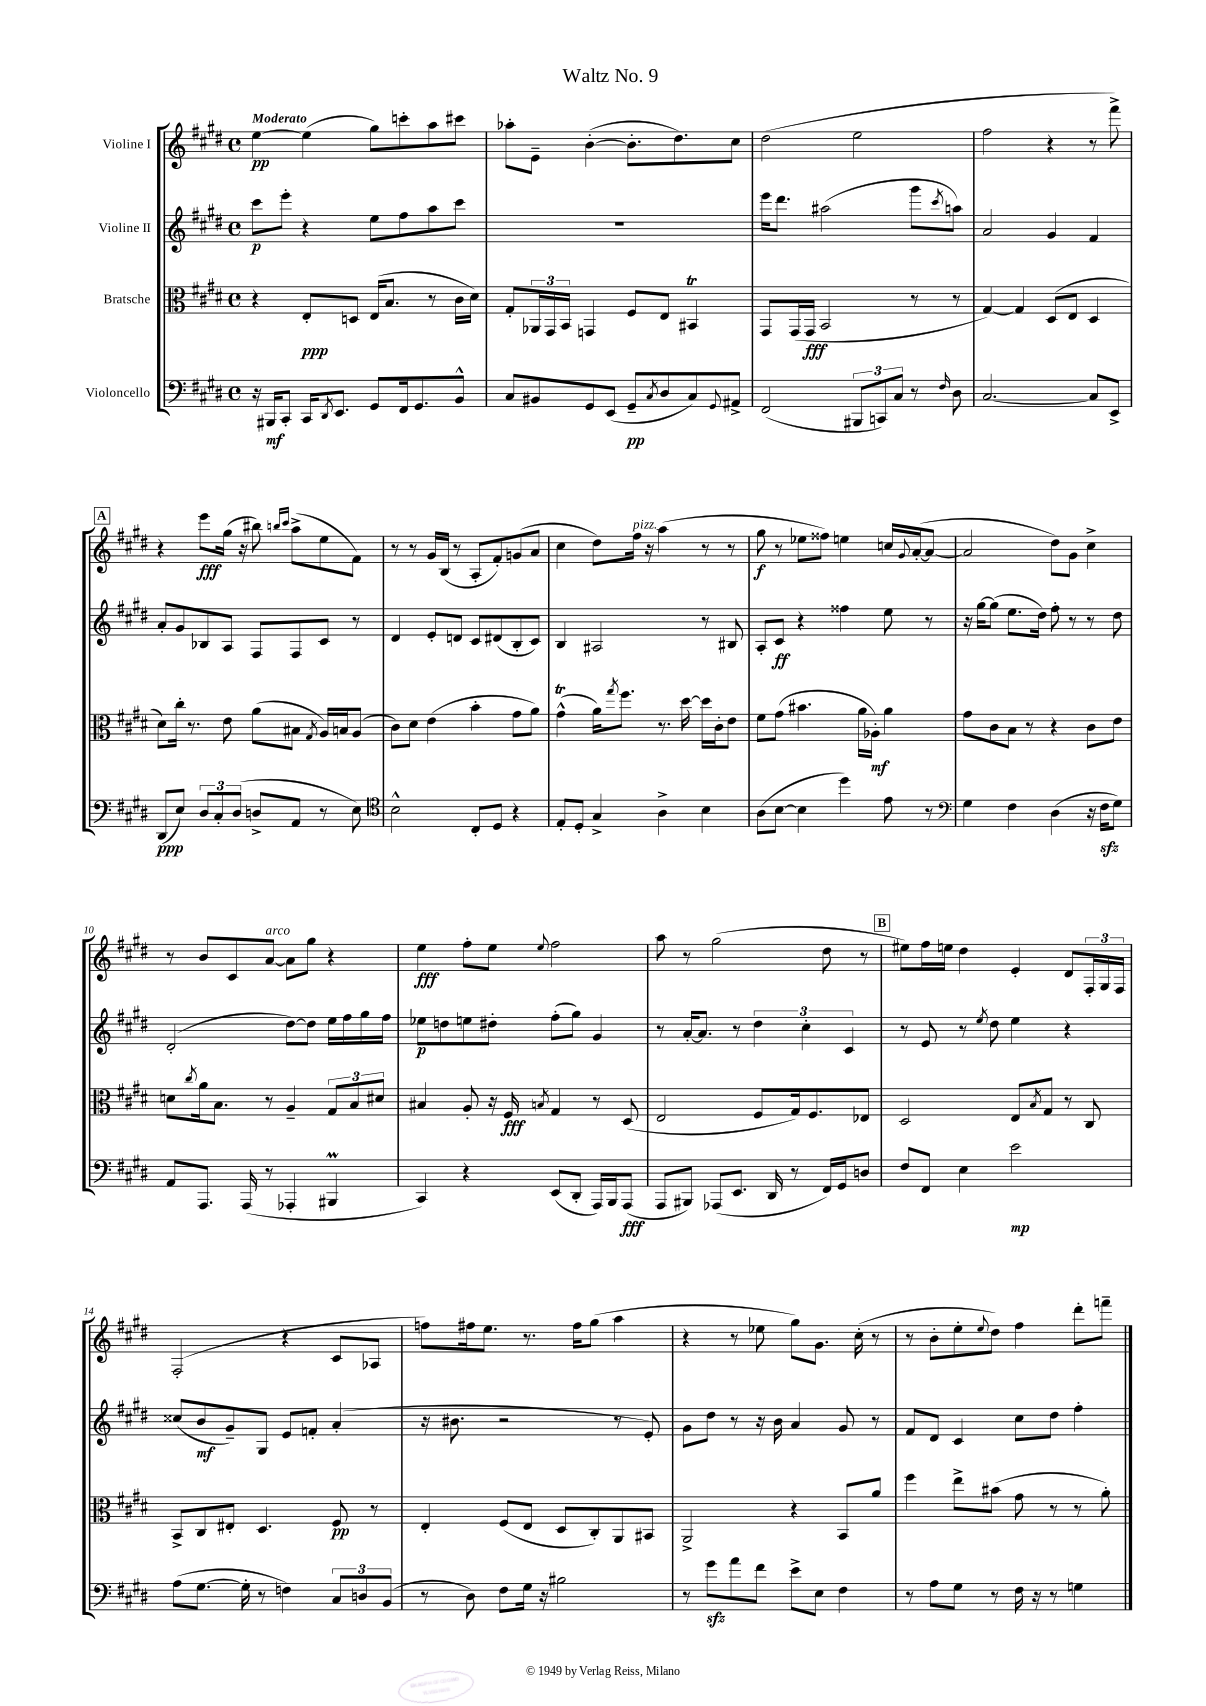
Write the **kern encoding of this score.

**kern	**dynam	**kern	**dynam	**kern	**dynam	**kern	**dynam
*part4	*part4	*part3	*part3	*part2	*part2	*part1	*part1
*staff4	*staff4	*staff3	*staff3	*staff2	*staff2	*staff1	*staff1
*I"Violoncello	*	*I"Bratsche	*	*I"Violine II	*	*I"Violine I	*
*clefF4	*	*clefC3	*	*clefG2	*	*clefG2	*
*k[f#c#g#d#]	*	*k[f#c#g#d#]	*	*k[f#c#g#d#]	*	*k[f#c#g#d#]	*
*M4/4	*	*M4/4	*	*M4/4	*	*M4/4	*
*met(c)	*	*met(c)	*	*met(c)	*	*met(c)	*
=1	=1	=1	=1	=1	=1	=1	=1
!	!	!	!	!	!	!LO:TX:a:B:t=Moderato	!
16r	.	4r	.	8ccc#\L	p	[4ee\	pp
16BBB#X/KL	mf	.	.	.	.	.	.
8CC#'/J	.	.	.	8eee'\J	.	.	.
16CC#/KL	.	8E'/L	ppp	4r	.	(4ee\]	.
8qDD#/	.	.	.	.	.	.	.
8.EE/J	.	.	.	.	.	.	.
.	.	8Dn/J	.	.	.	.	.
8GG#/L	.	(16E/KL	.	8ee\L	.	8gg#\L)	.
.	.	8.B/J	.	.	.	.	.
16FF#/k	.	.	.	8ff#\	.	8cccn'\	.
8.GG#/	.	.	.	.	.	.	.
.	.	8r	.	8aa\	.	8aa\	.
8BB^^/J	.	16c#\LL	.	8ccc#\J	.	8ccc#X\J	.
.	.	16d#\JJ)	.	.	.	.	.
=2	=2	=2	=2	=2	=2	=2	=2
8C#/L	.	8G#'/L	.	1r	.	8aa-X'\L	.
8BB#X/	.	24AA-X/L	.	.	.	8e~\J	.
.	.	24GG#/	.	.	.	.	.
.	.	24BB/JJ	.	.	.	.	.
8GG#/	.	4GGn/	.	.	.	([4b'\	.
(8EE/J	.	.	.	.	.	.	.
8GG#~/L	pp	8F#/L	.	.	.	8.b'\L]	.
8qC#/	.	.	.	.	.	.	.
8D#/	.	8E/J	.	.	.	.	.
.	.	.	.	.	.	8.dd#\)	.
8C#/)	.	4BB#Xt/	.	.	.	.	.
8qqGG#/	.	.	.	.	.	.	.
8AA#X^/J	.	.	.	.	.	8cc#\J	.
=3	=3	=3	=3	=3	=3	=3	=3
(2FF#/	.	8GG#/L	.	16eee\KL	.	(2dd#\	.
.	.	.	.	8.ddd#\J	.	.	.
.	.	(16GG#/L	.	.	.	.	.
.	.	16GG#/JJ	fff	.	.	.	.
.	.	2BB/	.	(2aa#X\	.	.	.
12BBB#X/L	.	.	.	.	.	2ee\	.
12CCn/)	.	.	.	.	.	.	.
12C#/J	.	.	.	.	.	.	.
8r	.	8r	.	8ggg#\L	.	.	.
16qqF#/	.	.	.	8qccc#/	.	.	.
8D#\	.	8r	.	8aan\J)	.	.	.
=4	=4	=4	=4	=4	=4	=4	=4
[2.C#/	.	[4G#/)	.	2a/	.	2ff#\	.
.	.	4G#/]	.	.	.	.	.
.	.	(8D#/L	.	4g#/	.	4r	.
.	.	8E/J	.	.	.	.	.
8C#/L]	.	4D#/	.	4f#/	.	8r	.
8EE^/J	.	.	.	.	.	8fff#^\)	.
!!LO:LB:g=z
!!LO:REH:place=s1:t=A
=5	=5	=5	=5	=5	=5	=5	=5
(8DD#/L	ppp	8d#\L)	.	8a'/L	.	4r	.
8E/J)	.	16cc#'\Jk	.	8g#/	.	.	.
.	.	8.r	.	.	.	.	.
12D#/L	.	.	.	8B-X/	.	8eee\L	fff
12C#'/	.	.	.	.	.	.	.
.	.	8e\	.	8A/J	.	(16gg#\Jk	.
(12D#/J	.	.	.	.	.	.	.
.	.	.	.	.	.	16r	.
8Dn^/L	.	(8a\L	.	8F#/L	.	8bb#X\)	.
.	.	.	.	.	.	16qqbbn/LL	.
.	.	.	.	.	.	16qqccc#/JJ	.
8AA/J	.	8B#X\J	.	8F#/	.	(8aa^\L	.
.	.	8qG#/	.	.	.	.	.
8r	.	16A/LL)	.	8c#/J	.	8ee\	.
.	.	16Bn/J	.	.	.	.	.
8E\)	.	(8A/J	.	8r	.	8f#\J)	.
=6	=6	=6	=6	=6	=6	=6	=6
*clefC4	*	*	*	*	*	*	*
2B^^\	.	8c#\L)	.	4d#/	.	8r	.
.	.	8d#\J	.	.	.	8r	.
.	.	(4e\	.	8e'/L	.	16g#/LL	.
.	.	.	.	.	.	(16B/JJ	.
.	.	.	.	8dn/J	.	8r	.
8C#'/L	.	4b'\	.	8c#/L	.	8A'/L	.
8D#/J	.	.	.	(8d#X/	.	8f#'/)	.
4r	.	8g#\L	.	8B'/	.	(8gn/	.
.	.	8a\J)	.	8c#/J)	.	8a/J	.
=7	=7	=7	=7	=7	=7	=7	=7
8E'/L	.	(4g#t^^\	.	4B/	.	4cc#\	.
8D#'/J	.	.	.	.	.	.	.
4G#^/	.	16a\KL)	.	2A#X/	.	8dd#\L)	.
.	.	8qgg#/	.	.	.	.	.
.	.	8.ff#\J	.	.	.	.	.
!	!	!	!	!	!	!LO:TX:a:i:t=pizz.	!
.	.	.	.	.	.	16ff#\Jk	.
.	.	.	.	.	.	16r	.
4A^\	.	8.r	.	.	.	(4aa\	.
.	.	[16dd#\	.	.	.	.	.
4B\	.	16dd#\LL]	.	8r	.	8r	.
.	.	16c#'\J	.	.	.	.	.
.	.	8e\J	.	8B#X/	.	8r	.
=8	=8	=8	=8	=8	=8	=8	=8
(8A\L	.	8f#\L	.	8A'/L	.	8gg#\	f
[8B\J	.	(8g#\J	.	8c#/J	ff	8r	.
4B\]	.	4.b#X\	.	4r	.	8ee-X\L	.
.	.	.	.	.	.	8ff##X\J)	.
4dd#\)	.	.	.	4ff##X\	.	4een\	.
.	.	16a\LL	.	.	.	.	.
.	.	16A-X'\JJ)	mf	.	.	.	.
8e\	.	4a\	.	8ee\	.	16ccn/LL	.
.	.	.	.	.	.	8qqg#/	.
.	.	.	.	.	.	([16a'/J	.
8r	.	.	.	8r	.	8a/J_	.
=9	=9	=9	=9	=9	=9	=9	=9
*clefF4	*	*	*	*	*	*	*
4G#\	.	8g#\L	.	16r	.	2a/]	.
.	.	.	.	[16gg#\KL	.	.	.
.	.	8c#\	.	(8gg#\J]	.	.	.
4F#\	.	8B\J	.	8.ee\L	.	.	.
.	.	8r	.	.	.	.	.
.	.	.	.	16dd#\Jk)	.	.	.
(4D#\	.	4r	.	8ff#'\	.	8dd#\L)	.
.	.	.	.	8r	.	8g#\J	.
16r	.	8c#\L	.	8r	.	4cc#^\	.
16F#zz\KL	.	.	.	.	.	.	.
8G#\J)	.	8e\J	.	8dd#\	.	.	.
!!LO:LB:g=z
=10	=10	=10	=10	=10	=10	=10	=10
8AA/L	.	8dn\L	.	(2d#'/	.	8r	.
.	.	8qcc#/	.	.	.	.	.
8.AAA/J	.	16a\k	.	.	.	8b/L	.
.	.	8.B\J	.	.	.	.	.
.	.	.	.	.	.	8c#/	.
(16AAA/	.	.	.	.	.	.	.
!	!	!	!	!	!	!LO:TX:a:i:t=arco	!
8r	.	8r	.	.	.	[8a/J	.
4AAA-X'/	.	4A~/	.	[8dd#\L)	.	8a\L]	.
.	.	.	.	8dd#\J]	.	8gg#\J	.
4BBB#Xm/	.	12G#/L	.	16ee\LL	.	4r	.
.	.	.	.	16ff#\	.	.	.
.	.	12B/	.	.	.	.	.
.	.	.	.	16gg#\	.	.	.
.	.	12d#X/J	.	.	.	.	.
.	.	.	.	16ff#\JJ	.	.	.
=11	=11	=11	=11	=11	=11	=11	=11
4CC#/)	.	4B#X/	.	8ee-X\L	p	4ee\	fff
.	.	.	.	8ddn\	.	.	.
4r	.	8A'/	.	8een\	.	8ff#'\L	.
.	.	16r	.	8dd#X'\J	.	8ee\J	.
.	.	16F#/	fff	.	.	.	.
.	.	8qBn/	.	.	.	8qqee/	.
(8EE/L	.	4G#/	.	(8ff#'\L	.	2ff#\	.
8DD#'/J	.	.	.	8gg#\J)	.	.	.
16AAA/LL)	.	8r	.	4g#/	.	.	.
16BBB/J	.	.	.	.	.	.	.
(8AAA/J	fff	(8D#/	.	.	.	.	.
=12	=12	=12	=12	=12	=12	=12	=12
8AAA/L	.	2E/	.	8r	.	8aa\	.
8BBB#X/J)	.	.	.	[16a'/KL	.	8r	.
.	.	.	.	8.a/J]	.	.	.
(8AAA-X/L	.	.	.	.	.	(2gg#\	.
8.EE/J	.	.	.	8r	.	.	.
.	.	8F#/L	.	6dd#\	.	.	.
16DD#/	.	.	.	.	.	.	.
8r	.	16G#/k)	.	.	.	.	.
.	.	.	.	6cc#'\	.	.	.
.	.	8.F#/	.	.	.	.	.
16FF#/LL)	.	.	.	.	.	8dd#\	.
16GG#/J	.	.	.	.	.	.	.
.	.	.	.	6c#/	.	.	.
8Dn/J	.	8E-X/J	.	.	.	8r	.
!!LO:REH:place=s1:t=B
=13	=13	=13	=13	=13	=13	=13	=13
8F#/L	.	2D#/	.	8r	.	8ee#X\L)	.
8FF#/J	.	.	.	8e/	.	16ff#\L	.
.	.	.	.	.	.	16een\JJ	.
4E\	.	.	.	8r	.	4dd#\	.
.	.	.	.	8qee/	.	.	.
.	.	.	.	8dd#\	.	.	.
2e\	mp	8E/L	.	4ee\	.	4e'/	.
.	.	8qB/	.	.	.	.	.
.	.	8G#/J	.	.	.	.	.
.	.	8r	.	4r	.	8d#/L	.
.	.	8C#/	.	.	.	24F#'/L	.
.	.	.	.	.	.	24G#/	.
.	.	.	.	.	.	24F#/JJ	.
!!LO:LB:g=z
=14	=14	=14	=14	=14	=14	=14	=14
(8A\L	.	8BB^/L	.	(8cc##X/L	.	(2F#'/	.
[8.G#\J	.	8C#/	.	8b/	mf	.	.
.	.	8E#X'/J	.	8g#~/)	.	.	.
16G#'\]	.	.	.	.	.	.	.
8r	.	4.D#/	.	8G#/J	.	.	.
4Fn\)	.	.	.	8e/L	.	4r	.
.	.	.	.	8fn'/J	.	.	.
12C#/L	.	8F#/	pp	(4a'/	.	8c#/L	.
12Dn/	.	.	.	.	.	.	.
.	.	8r	.	.	.	8A-X/J	.
(12BB/J	.	.	.	.	.	.	.
=15	=15	=15	=15	=15	=15	=15	=15
8r	.	4E'/	.	16r	.	8ffn\L)	.
.	.	.	.	8.b#X\	.	.	.
8D#\)	.	.	.	.	.	16ff#X\k	.
.	.	.	.	.	.	8.ee\J	.
8F#\L	.	(8F#/L	.	2r	.	.	.
16G#\Jk	.	8E/J	.	.	.	8.r	.
16r	.	.	.	.	.	.	.
2B#X\	.	8D#/L	.	.	.	.	.
.	.	.	.	.	.	16ff#\KL	.
.	.	8C#'/)	.	.	.	(8gg#\J	.
.	.	8AA/	.	8r	.	4aa\	.
.	.	8BB#X/J	.	8e'/)	.	.	.
=16	=16	=16	=16	=16	=16	=16	=16
8r	.	2AA^/	.	8g#\L	.	4r	.
8g#zz\L	.	.	.	8dd#\J	.	.	.
8a\	.	.	.	8r	.	8r	.
8f#\J	.	.	.	16r	.	8ee-X\	.
.	.	.	.	16b\	.	.	.
8e^\L	.	4r	.	4a/	.	8gg#\L)	.
8E\J	.	.	.	.	.	8.g#\J	.
4F#\	.	8BB/L	.	8g#/	.	.	.
.	.	.	.	.	.	(16cc#'\	.
.	.	8a/J	.	8r	.	8r	.
=17	=17	=17	=17	=17	=17	=17	=17
8r	.	4ff#\	.	8f#/L	.	8r	.
8A\L	.	.	.	8d#/J	.	8b'\L	.
8G#\J	.	8ee^\L	.	4c#/	.	8ee'\	.
.	.	.	.	.	.	8qqee/	.
8r	.	(8b#X\J	.	.	.	8dd#\J)	.
16F#\	.	8g#\	.	8cc#\L	.	4ff#\	.
16r	.	.	.	.	.	.	.
8r	.	8r	.	8dd#\J	.	.	.
4Gn\	.	8r	.	4ff#'\	.	8ddd#'\L	.
.	.	8a'\)	.	.	.	8fffn~\J	.
==	==	==	==	==	==	==	==
*-	*-	*-	*-	*-	*-	*-	*-
